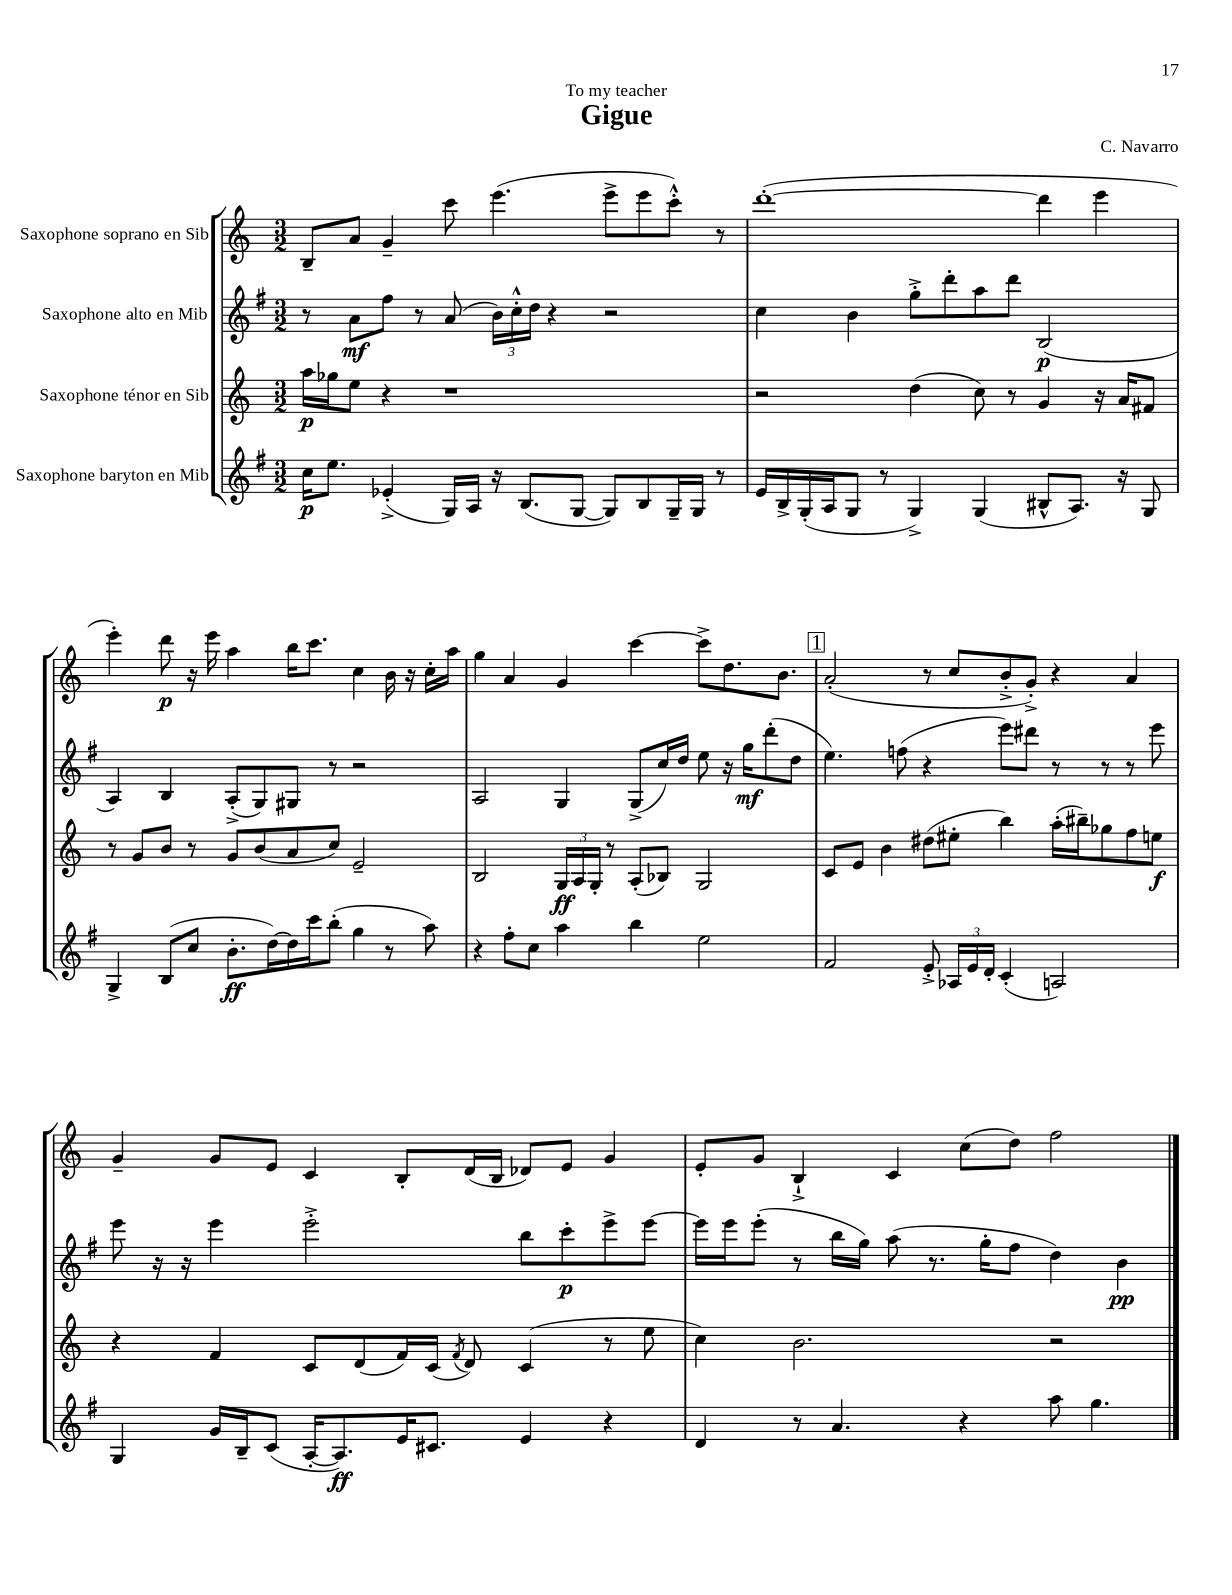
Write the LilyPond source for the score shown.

\header { title = "Gigue" composer = "C. Navarro" dedication = "To my teacher" }
<<
\new StaffGroup <<
\new Staff = "s0" \with { instrumentName = "Saxophone soprano en Sib" } {
    \clef treble \key c \major \numericTimeSignature \time 3/2
    \autoBeamOff b8[-- a'8] g'4-- c'''8 e'''4.( e'''8[-> e'''8 c'''8]-.-^) r8 |
    d'''1~-.( d'''4 e'''4 |
    e'''4-.) d'''8\p r16 e'''16 a''4 b''16[ c'''8.] c''4 b'16 r16 c''16[-. a''16] |
    g''4 a'4 g'4 c'''4~ c'''8[-> d''8. b'8.] |
    \mark \markup { \box "1" } a'2-.( r8 c''8[ b'8-.-> g'8]-.->) r4 a'4 |
    g'4-- g'8[ e'8] c'4 b8[-. d'16( b16] des'8[) e'8] g'4 |
    e'8[-. g'8] b4-!-> c'4 c''8[( d''8]) f''2 \bar "|." |
}
\new Staff = "s1" \with { instrumentName = "Saxophone alto en Mib" } {
    \clef treble \key g \major \numericTimeSignature \time 3/2
    \autoBeamOff r8 a'8[\mf fis''8] r8 a'8( \tuplet 3/2 { b'16[) c''16-.-^ d''16] } r4 r2 |
    c''4 b'4 g''8[-.-> d'''8-. a''8 d'''8] b2\p( |
    a4) b4 a8[-.->( g8) gis8] r8 r2 |
    a2 g4 g8[->( c''16) d''16] e''8 r16 g''16[\mf d'''8-.( d''8] |
    \mark \markup { \box "1" } e''4.) f''8( r4 e'''8[) dis'''8] r8 r8 r8 e'''8 |
    e'''8 r16 r16 e'''4 e'''2-.-> b''8[ c'''8-.\p e'''8-> e'''8]~ |
    e'''16[ e'''16 e'''8]-.( r8 b''16[ g''16]) a''8( r8. g''16[-. fis''8] d''4) b'4\pp \bar "|." |
}
\new Staff = "s2" \with { instrumentName = "Saxophone ténor en Sib" } {
    \clef treble \key c \major \numericTimeSignature \time 3/2
    \autoBeamOff a''16[\p ges''16 e''8] r4 r1 |
    r2 d''4( c''8) r8 g'4 r16 a'16[ fis'8] |
    r8 g'8[ b'8] r8 g'8[ b'8( a'8 c''8]) e'2-- |
    b2 \tuplet 3/2 { g16[\ff a16 g16]-. } r8 a8[-.( bes8]) g2 |
    \mark \markup { \box "1" } c'8[ e'8] b'4 dis''8[( eis''8]-. b''4) a''16[-.( bis''16--) ges''8 f''8 e''8]\f |
    r4 f'4 c'8[ d'8( f'16) c'16]( \acciaccatura { f'8 } d'8) c'4( r8 e''8 |
    c''4) b'2. r2 \bar "|." |
}
\new Staff = "s3" \with { instrumentName = "Saxophone baryton en Mib" } {
    \clef treble \key g \major \numericTimeSignature \time 3/2
    \autoBeamOff c''16[\p e''8.] ees'4-.->( g16[) a16] r16 b8.[( g8]~ g8[) b8 g16-- g16] r8 |
    e'16[ b16-> g16-.( a16 g8] r8 g4->) g4( bis8[-^ a8.]) r16 g8 |
    g4-> b8[( c''8] b'8.[-.\ff d''16~) d''16 c'''16 b''8]-.( g''4 r8 a''8) |
    r4 fis''8[-. c''8] a''4 b''4 e''2 |
    \mark \markup { \box "1" } fis'2 e'8-.-> \tuplet 3/2 { aes16[ e'16 d'16]-. } c'4-.( a2) |
    g4 g'16[ b16-- c'8]( a16[~-. a8.\ff) e'16 cis'8.] e'4 r4 |
    d'4 r8 a'4. r4 a''8 g''4. \bar "|." |
}
>>
>>
\layout { \context { \Score \remove "Bar_number_engraver" } }
